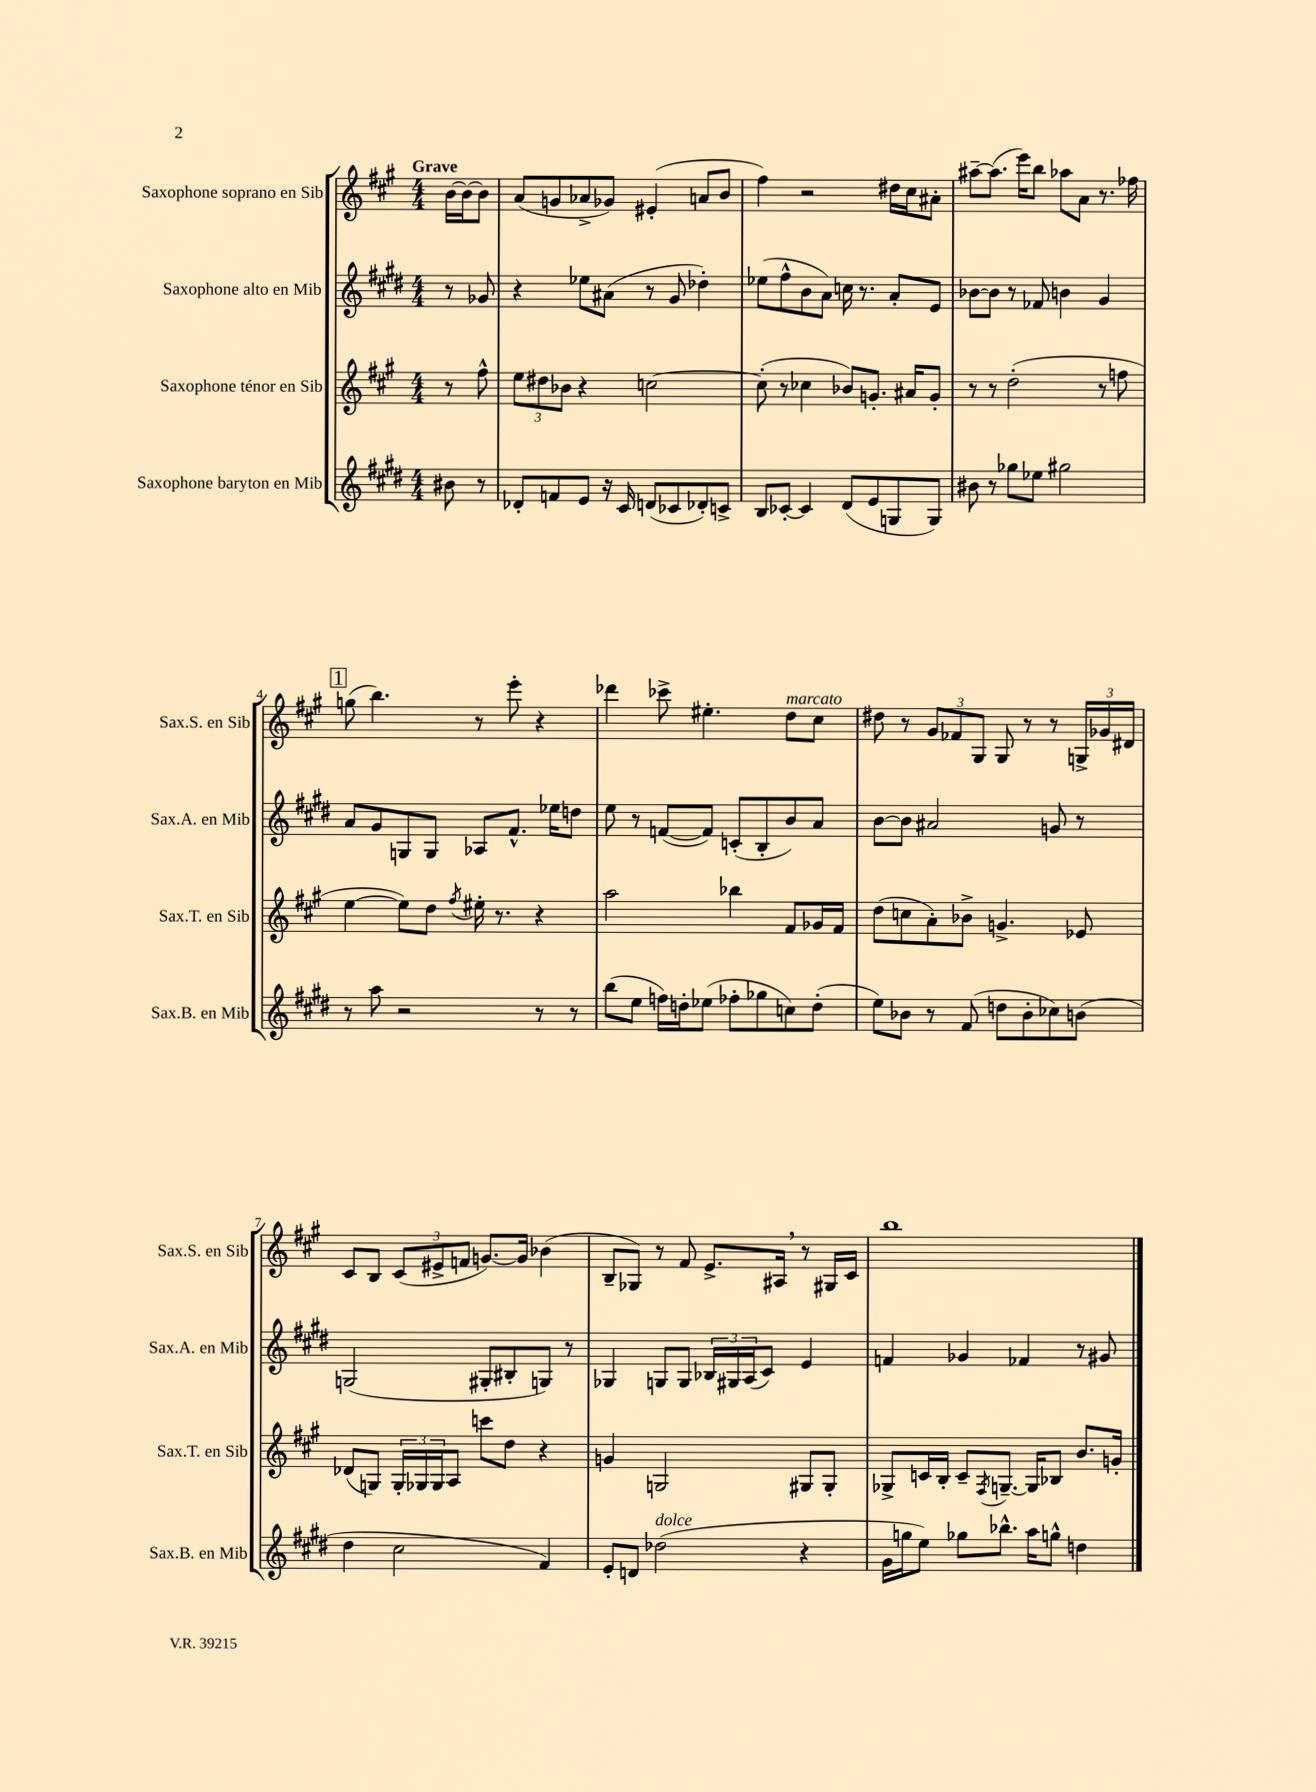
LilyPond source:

<<
\new StaffGroup <<
\new Staff = "s0" \with { instrumentName = "Saxophone soprano en Sib" shortInstrumentName = "Sax.S. en Sib" } {
    \clef treble \key a \major \numericTimeSignature \time 4/4 \partial 4 \tempo "Grave"
    b'16~ b'16~ b'8 |
    a'8( g'8 aes'8-> ges'8) eis'4-.( a'8 b'8 |
    fis''4) r2 dis''16 cis''16 ais'8-. |
    ais''8~-- ais''8.( e'''16) b''8 aes''8 a'8 r8. fes''16 |
    \mark \markup { \box "1" } g''8( b''4.) r8 e'''8-. r4 |
    des'''4 ces'''8-> eis''4.-. d''8^\markup { \italic "marcato" } cis''8 |
    dis''8 r8 \tuplet 3/2 { gis'8 fes'8 gis8 } gis8 r8 r8 \tuplet 3/2 { g16-> ges'16 dis'16 } |
    cis'8 b8 \tuplet 3/2 { cis'8( eis'8-> f'8 } g'8.~) g'16 bes'4( |
    b8-- ges8) r8 fis'8 e'8.-> ais16 \breathe r8 gis16 cis'16 |
    b''1 \bar "|." |
}
\new Staff = "s1" \with { instrumentName = "Saxophone alto en Mib" shortInstrumentName = "Sax.A. en Mib" } {
    \clef treble \key e \major \numericTimeSignature \time 4/4 \partial 4
    r8 ges'8 |
    r4 ees''8 ais'8( r8 gis'8 des''4-.) |
    ees''8( fis''8-^ b'8 a'8) c''16 r8. a'8-. e'8 |
    bes'8~ bes'8 r8 fes'8 b'4 gis'4 |
    \mark \markup { \box "1" } a'8 gis'8 g8 g8 aes8 fis'8.-^ ees''16 d''8 |
    e''8 r8 f'8~( f'8) c'8-.( b8-. b'8) a'8 |
    b'8~ b'8 ais'2 g'8 r8 |
    g2( gis8-. bis8-. g8) r8 |
    ges4 g8 g8 \tuplet 3/2 { bes16 gis16 a16( } cis'8) e'4 |
    f'4 ges'4 fes'4 r8 gis'8 \bar "|." |
}
\new Staff = "s2" \with { instrumentName = "Saxophone ténor en Sib" shortInstrumentName = "Sax.T. en Sib" } {
    \clef treble \key a \major \numericTimeSignature \time 4/4 \partial 4
    r8 fis''8-^ |
    \tuplet 3/2 { e''8 dis''8 bes'8 } r4 c''2~ |
    c''8-.( r8 ces''4 bes'8) g'8.-. ais'16 g'8-. |
    r8 r8 d''2-.( r8 f''8 |
    \mark \markup { \box "1" } e''4~ e''8) d''8 \acciaccatura { fis''8 } eis''16-. r8. r4 |
    a''2 bes''4 fis'8 ges'16 fis'16 |
    d''8( c''8 a'8-.) bes'8-> g'4.-> ees'8 |
    des'8( g8) \tuplet 3/2 { g16-. ges16 ges16 } a8 c'''8 d''8 r4 |
    g'4 g2 gis8 gis8-. |
    ges8-> c'16 b16-. c'8-- \acciaccatura { fis8 } g8.~-- g16 bes8 b'8. g'16-. \bar "|." |
}
\new Staff = "s3" \with { instrumentName = "Saxophone baryton en Mib" shortInstrumentName = "Sax.B. en Mib" } {
    \clef treble \key e \major \numericTimeSignature \time 4/4 \partial 4
    bis'8 r8 |
    des'8-. f'8 e'8 r16 cis'16 d'8( ces'8 des'8-.) c'8-> |
    b8 ces'8~-. ces'4 dis'8( e'8 g8 g8) |
    bis'8 r8 ges''8 ees''8 gis''2 |
    \mark \markup { \box "1" } r8 a''8 r2 r8 r8 |
    b''8( e''8 f''16) d''16-. ees''8( fes''8-. ges''8 c''8) d''8-.( |
    e''8) bes'8 r8 fis'8( d''8 bes'8-. ces''8) b'8( |
    dis''4 cis''2 fis'4) |
    e'8-. d'8 des''2^\markup { \italic "dolce" }( r4 |
    gis'16 g''16 e''8) ges''8 bes''8.-^ a''16 g''8-^ d''4 \bar "|." |
}
>>
>>
